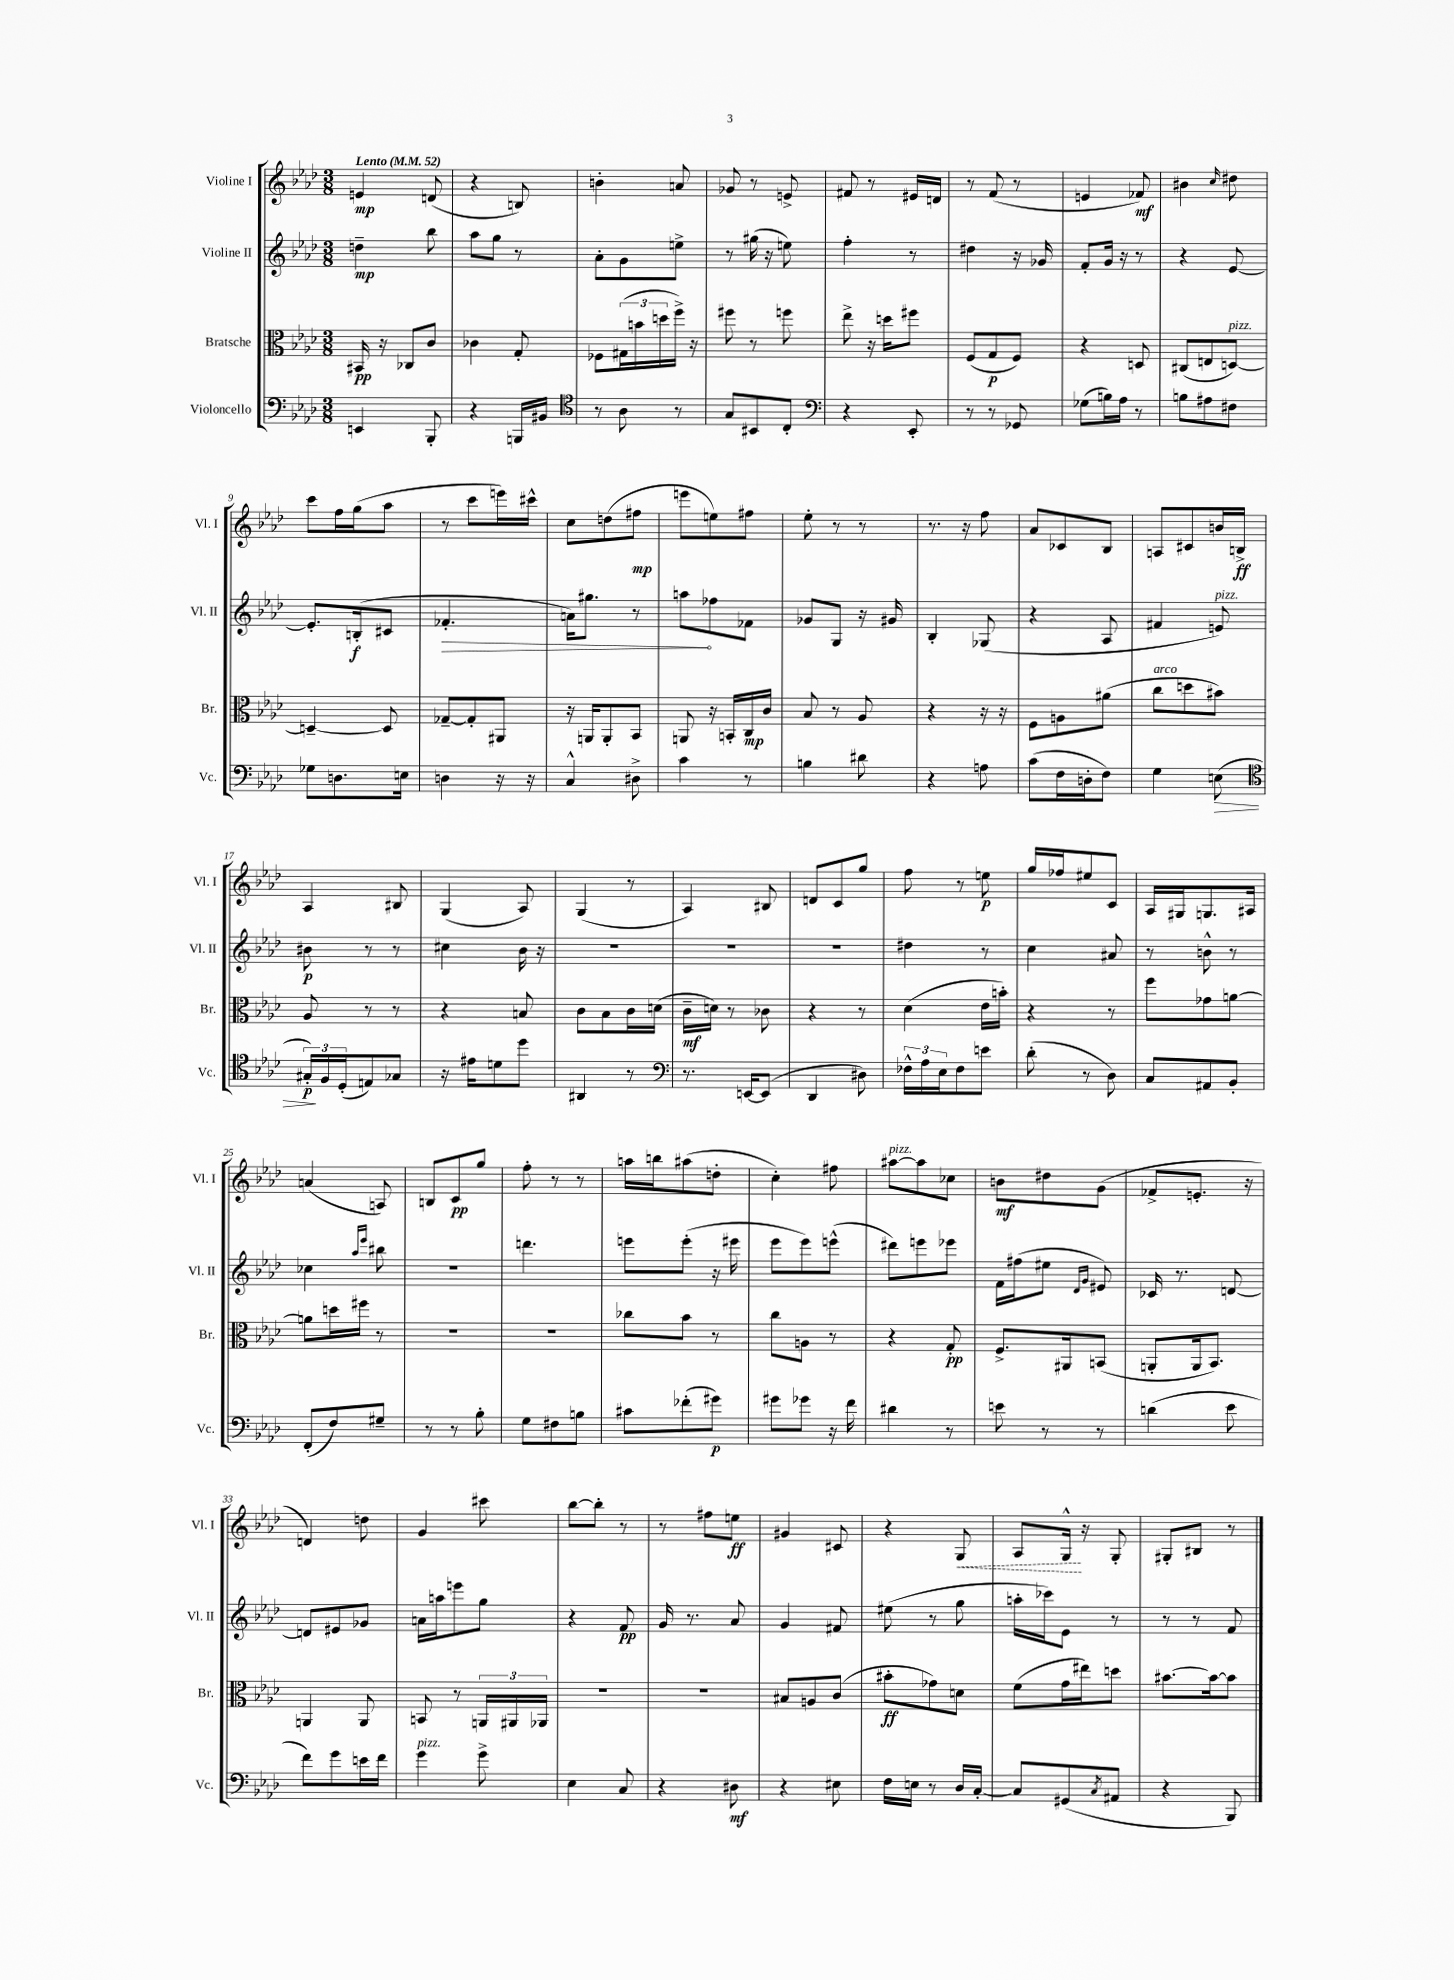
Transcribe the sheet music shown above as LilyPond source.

<<
\new StaffGroup <<
\new Staff = "s0" \with { instrumentName = "Violine I" shortInstrumentName = "Vl. I" } {
    \clef treble \key aes \major \numericTimeSignature \time 3/8 \tempo "Lento" 4 = 52
    e'4\mp d'8( |
    r4 b8) |
    b'4-. a'8 |
    ges'8 r8 e'8-> |
    fis'8 r8 eis'16 d'16 |
    r8 f'8( r8 |
    e'4 fes'8\mf) |
    bis'4 \grace { c''16 } dis''8 |
    c'''8 f''16 g''16( aes''8 |
    r8 c'''8 e'''16) cis'''16-^ |
    c''8 d''8( fis''8\mp |
    e'''8 e''8) fis''8 |
    ees''8-. r8 r8 |
    r8. r16 f''8 |
    aes'8 ces'8 bes8 |
    a8 cis'8 b'16 b16->\ff |
    aes4 bis8 |
    g4( aes8) |
    g4( r8 |
    aes4) bis8 |
    d'8 c'8 g''8 |
    f''8 r8 e''8\p |
    g''16 fes''16 eis''8 c'8 |
    aes16 gis16 g8. ais16 |
    a'4( a8) |
    b8 c'8\pp g''8 |
    f''8-. r8 r8 |
    a''16 b''16 ais''8( d''8-. |
    c''4-.) fis''8 |
    ais''8~^\markup { \italic "pizz." } ais''8 ces''8 |
    b'8\mf dis''8 g'8( |
    fes'8-> e'8.-. r16 |
    d'4) d''8 |
    g'4 cis'''8 |
    bes''8~ bes''8-. r8 |
    r8 fis''8 e''8\ff |
    gis'4 cis'8 |
    r4 \once \override Hairpin.style = #'dashed-line g8\< |
    aes8 g16-^\! r16 g8-. |
    gis8-. bis8 r8 \bar "|." |
}
\new Staff = "s1" \with { instrumentName = "Violine II" shortInstrumentName = "Vl. II" } {
    \clef treble \key aes \major \numericTimeSignature \time 3/8
    d''4--\mp bes''8 |
    aes''8 g''8 r8 |
    aes'8-. g'8 e''8-> |
    r8 gis''16( r16 e''8) |
    f''4-. r8 |
    dis''4 r16 ges'16 |
    f'8-. g'16 r16 r8 |
    r4 ees'8~ |
    ees'8.-. b16-.\f( cis'8 |
    \once \override Hairpin.circled-tip = ##t fes'4.-.\> |
    a'16) gis''8. r8 |
    a''8\! fes''8 fes'8 |
    ges'8 g8 r16 gis'16 |
    bes4-. ges8( |
    r4 aes8 |
    fis'4 e'8^\markup { \italic "pizz." }) |
    bis'8\p r8 r8 |
    cis''4 bes'16 r16 |
    R4. |
    R4. |
    R4. |
    dis''4 r8 |
    c''4 ais'8 |
    r8 b'8-^ r8 |
    ces''4 \grace { aes''16 ees'''16 } bis''8 |
    R4. |
    d'''4. |
    e'''8 e'''8-.( r16 eis'''16 |
    ees'''8 ees'''8) e'''8-^( |
    dis'''8) e'''8 ees'''8 |
    f'16 fis''16( eis''8 \grace { des'16 g'16 } eis'8) |
    ces'16 r8. d'8~ |
    d'8 eis'8 ges'8 |
    a'16 a''16 e'''8 g''8 |
    r4 f'8\pp |
    g'16 r8. aes'8 |
    g'4 fis'8 |
    eis''8( r8 g''8 |
    a''16-. ces'''16) ees'8 r8 |
    r8 r8 f'8 \bar "|." |
}
\new Staff = "s2" \with { instrumentName = "Bratsche" shortInstrumentName = "Br." } {
    \clef alto \key aes \major \numericTimeSignature \time 3/8
    bis,16\pp r16 ces8 c'8 |
    ces'4 g8-. |
    fes8 \tuplet 3/2 { gis16( b'16 d''16 } f''16->) r16 |
    fis''8 r8 f''8 |
    ees''8-> r16 d''16 fis''8 |
    f8( g8\p f8) |
    r4 d8 |
    cis8( e8 d8~^\markup { \italic "pizz." }) |
    d4~-- d8 |
    ges8~-- ges8-. ais,8 |
    r16 a,16 a,8-. bes,8 |
    a,8 r16 b,16-. c16\mp c'16 |
    bes8 r8 aes8 |
    r4 r16 r16 |
    f8 a8 ais'8( |
    c''8^\markup { \italic "arco" } d''8 bis'8) |
    aes8 r8 r8 |
    r4 b8 |
    c'8 bes8 c'16 d'16( |
    c'16--\mf d'16) r8 ces'8 |
    r4 r8 |
    des'4( ees'16 b'16-.) |
    r4 r8 |
    f''8 ges'8 a'8~ |
    a'8 d''16 fis''16 r8 |
    R4. |
    R4. |
    ces''8 bes'8 r8 |
    c''8 a8 r8 |
    r4 g8-.\pp |
    f8.-> ais,16 b,8( |
    a,8-. a,16 bes,8.) |
    a,4 a,8 |
    b,8 r8 \tuplet 3/2 { a,16 ais,16 aes,16 } |
    R4. |
    R4. |
    bis8 a8 c'8( |
    bis'8-.\ff ges'8) d'8 |
    f'8( g'16 eis''16) d''8 |
    bis'8.~ bis'16~ bis'8 \bar "|." |
}
\new Staff = "s3" \with { instrumentName = "Violoncello" shortInstrumentName = "Vc." } {
    \clef bass \key aes \major \numericTimeSignature \time 3/8
    e,4 bes,,8-. |
    r4 b,,16 bis,16 |
    \clef tenor r8 aes8 r8 |
    g8 bis,8 c8-. |
    \clef bass r4 ees,8-. |
    r8 r8 ges,8 |
    ges8( b16) aes16 r8 |
    b8 ais8 fis8 |
    ges8 d8. e16 |
    d4 r16 r16 |
    c4-^ dis8-> |
    c'4 r8 |
    b4 dis'8 |
    r4 a8 |
    c'8( f16 d16-. f8) |
    g4 e8\>( |
    \clef tenor \tuplet 3/2 { gis16-.\p\!) f16 des16-.( } e8) ges8 |
    r16 eis'16 d'8 des''8 |
    ais,4 r8 |
    \clef bass r8. e,16~ e,8( |
    des,4 dis8) |
    \tuplet 3/2 { fes16-^ aes16 ees16 } fes8 e'8 |
    des'8-.( r8 des8) |
    c8 ais,8 bes,8-. |
    f,8-.( f8) gis8-- |
    r8 r8 bes8-. |
    g8 fis8 b8 |
    cis'8 fes'8-.( gis'8\p) |
    gis'8 ges'8 r16 f'16 |
    dis'4 r8 |
    e'8 r8 r8 |
    d'4( ees'8 |
    f'8) g'8 e'16 f'16 |
    g'4^\markup { \italic "pizz." } g'8-> |
    ees4 c8 |
    r4 dis8\mf |
    r4 eis8 |
    f16 e16 r8 des16 c16~-. |
    c8 gis,8( \acciaccatura { c8 } ais,8 |
    r4 bes,,8) \bar "|." |
}
>>
>>
